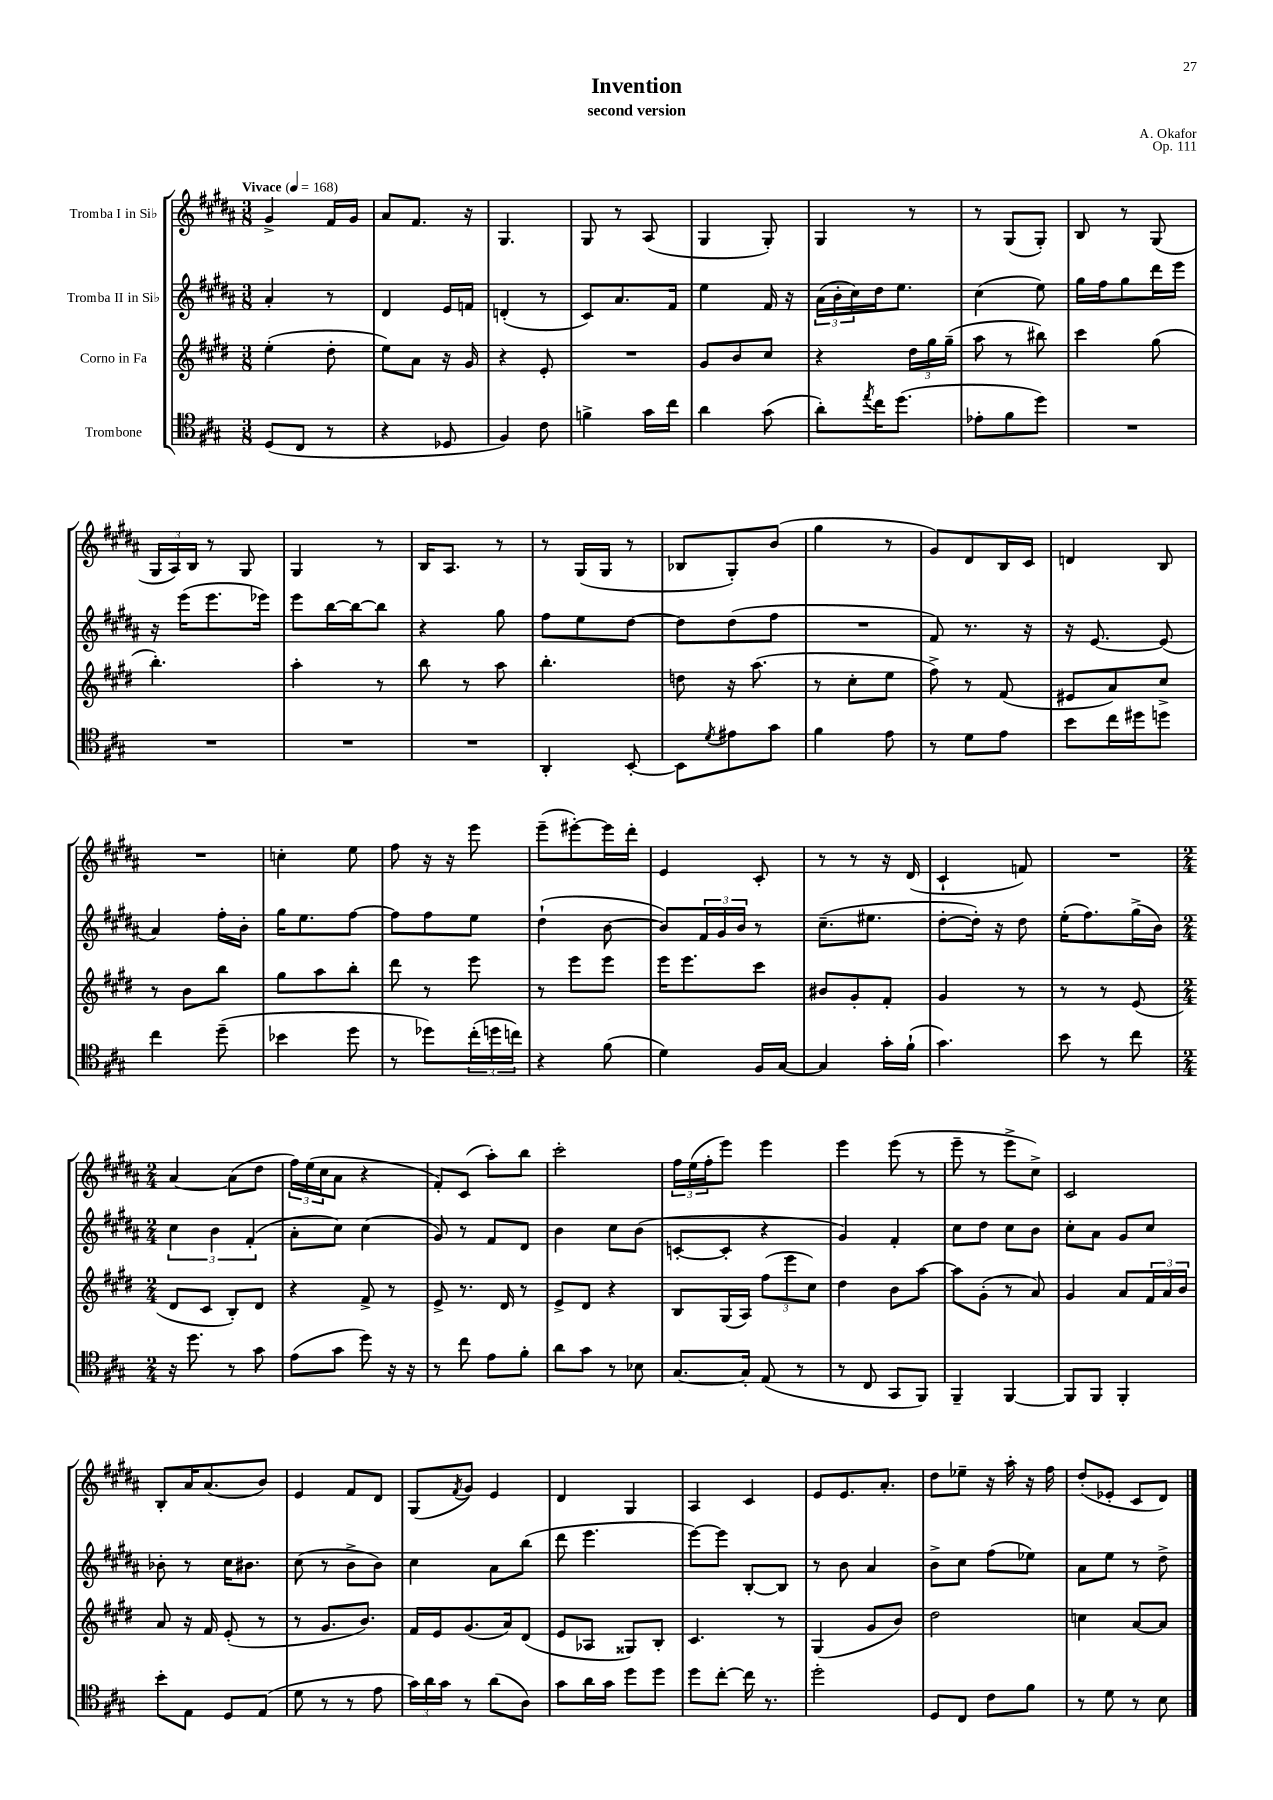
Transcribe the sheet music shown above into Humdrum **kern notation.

**kern	**kern	**kern	**kern
*staff4	*staff3	*staff2	*staff1
*clefC4	*clefG2	*clefG2	*clefG2
*k[f#c#g#]	*k[f#c#g#d#]	*k[f#c#g#d#a#]	*k[f#c#g#d#a#]
*M3/8	*M3/8	*M3/8	*M3/8
*MM168	*MM168	*MM168	*MM168
(8D/L	(4ee'\	4a#'/	4g#^/
8C#/J	.	.	.
8r	8dd#'\	8r	16f#/LL
.	.	.	16g#/JJ
=	=	=	=
4r	8ee\L)	4d#/	8a#/L
.	8a\J	.	8.f#/J
8D-/	16r	16e/LL	.
.	16g#/	16f/JJ	16r
=	=	=	=
4F#/)	4r	(4d'/	4.G#/
8c#\	8e'/	8r	.
=	=	=	=
4f^\	4.r	8c#/L)	8G#/
.	.	8.a#/	8r
16g#\LL	.	.	(8A#/
16cc#\JJ	.	16f#/Jk	.
=	=	=	=
4a\	8g#/L	4ee\	4G#/
.	8b/	.	.
(8g#\	8cc#/J	16f#/	8G#'/)
.	.	16r	.
=	=	=	=
8a'\L)	4r	(24a#\LL	4G#/
.	.	24b'\	.
.	.	24cc#\)	.
8qee/	.	.	.
16cc#\K	.	16dd#\J	.
(8.dd\J	.	8.ee\J	.
.	24dd#\LL	.	8r
.	24gg#\	.	.
.	(24gg#~\JJ	.	.
=	=	=	=
8e-'\L	8aa\	(4cc#\	8r
8f#\	8r	.	(8G#/L
8dd\J)	8bb#\)	8ee\)	8G#'/J)
=	=	=	=
4.r	4ccc#\	16gg#\LL	8B/
.	.	16ff#\J	.
.	.	8gg#\	8r
.	(8gg#\	16ddd#\L	(8G#/
.	.	16eee\JJ	.
=	=	=	=
4.r	4.bb'\)	16r	24G#/LL
.	.	.	24A#/)
.	.	(16eee\LK	.
.	.	.	24B/JJ
.	.	8.eee\	8r
.	.	.	8G#/
.	.	16eee-\Jk)	.
=	=	=	=
4.r	4aa'\	8eee\L	4G#/
.	.	[16bb\L	.
.	.	16bb\_J	.
.	8r	8bb\]J	8r
=	=	=	=
4.r	8bb\	4r	16B/LK
.	.	.	8.A#/J
.	8r	.	.
.	8aa\	8gg#\	8r
=	=	=	=
4AA'/	4.bb'\	8ff#\L	8r
.	.	8ee\	(16G#/LL
.	.	.	16G#/JJ
[8BB'/	.	[8dd#\J	8r
=	=	=	=
8BB\]L	8dd\	8dd#\]L	8B-/L
8qd/	.	.	.
8e#\	16r	(8dd#\	8G#'/)
.	(8.aa\	.	.
8g#\J	.	8ff#\J	(8b/J
=	=	=	=
4f#\	8r	4.r	4gg#\
.	8cc#'\L	.	.
8e\	8ee\J	.	8r
=	=	=	=
8r	8ff#^\)	8f#/)	8g#/L)
8d\L	8r	8.r	8d#/
8e\J	(8f#/	.	16B/L
.	.	16r	16c#/JJ
=	=	=	=
8b\L	8e#/L	16r	4d/
.	.	[8.e/	.
16cc#\L	8a/)	.	.
16dd#\J	.	.	.
8dd\J	8cc#^/J	(8e/]	8B/
=	=	=	=
4cc#\	8r	4a#/)	4.r
.	8b\L	.	.
(8dd~\	8bb\J	16ff#'\LL	.
.	.	16b'\JJ	.
=	=	=	=
4b-\	8gg#\L	16gg#\LK	4cc'\
.	.	8.ee\	.
.	8aa\	.	.
8dd\	8bb'\J	[8ff#\J	8ee\
=	=	=	=
8r	8ddd#\	8ff#\]L	8ff#\
8dd-\L)	8r	8ff#\	16r
.	.	.	16r
(24cc#'\L	8eee\	8ee\J	8eee\
24dd\	.	.	.
24cc\JJ)	.	.	.
=	=	=	=
4r	8r	(4dd#`\	(8eee~\L
.	8eee\L	.	[8eee#'\)
(8f#\	8eee\J	[8b\	16eee#\]L
.	.	.	16ddd#'\JJ
=	=	=	=
4d\)	16eee\LK	8b/]L)	4e/
.	8.eee\	.	.
.	.	24f#/L	.
.	.	24g#/	.
.	.	24b/JJ	.
16F#/LL	8ccc#\J	8r	8c#'/
[16G#/JJ	.	.	.
=	=	=	=
4G#/]	8b#/L	(8.cc#~\L	8r
.	8g#'/	.	8r
.	.	8.ee#\J	.
16g#'\LL	8f#'/J	.	16r
(16f#`\JJ	.	.	(16d#/
=	=	=	=
4.g#\)	4g#/	[8dd#'\L	4c#`/
.	.	16dd#'\]Jk)	.
.	.	16r	.
.	8r	8dd#\	8f/)
=	=	=	=
8b\	8r	(16ee'\LK	4.r
.	.	8.ff#\)	.
8r	8r	.	.
8cc#\	(8e/	(16gg#^\L	.
.	.	16b\JJ)	.
=	=	=	=
*M2/4	*M2/4	*M2/4	*M2/4
16r	8d#/L	6cc#\	[4a#/
8.dd\	.	.	.
.	8c#/J	.	.
.	.	6b\	.
8r	8B'/L)	.	(8a#\]L
.	.	(6f#'/	.
8g#\	8d#/J	.	8dd#\J
=	=	=	=
(8e\L	4r	8a#'\L	24ff#\LL)
.	.	.	(24ee\
.	.	.	24cc#\J
8g#\J	.	8cc#\J)	8a#\J
8dd\)	8f#^/	(4cc#\	4r
16r	8r	.	.
16r	.	.	.
=	=	=	=
8r	8e^/	8g#/)	8f#'/L)
8cc#\	8.r	8r	(8c#/J
8e\L	.	8f#/L	8aa#'\L)
.	16d#/	.	.
8f#'\J	8r	8d#/J	8bb\J
=	=	=	=
8a\L	8e^/L	4b\	2ccc#'\
8g#\J	8d#/J	.	.
8r	4r	8cc#\L	.
8B-\	.	(8b\J	.
=	=	=	=
[8.G#/L	8B/L	[8c'/L	24ff#\LL
.	.	.	(24ee\
.	.	.	24ff#'\J
.	(16G#/L	8c'/]J	8eee\J)
16G#'/]Jk	16A/JJ)	.	.
(8E/	(12ff#\L	4r	4eee\
.	12eee\	.	.
8r	.	.	.
.	12cc#\J)	.	.
=	=	=	=
8r	4dd#\	4g#/)	4eee\
8C#/	.	.	.
8GG#/L	8b\L	4f#'/	(8eee\
8FF#/J)	[8aa\J	.	8r
=	=	=	=
4FF#~/	8aa\]L	8cc#\L	8eee~\
.	(8g#'\J	8dd#\J	8r
[4FF#/	8r	8cc#\L	8eee^\L
.	8a/)	8b\J	8cc#^\J)
=	=	=	=
8FF#/]L	4g#/	8cc#'\L	2c#/
8FF#/J	.	8a#\J	.
4FF#'/	8a/L	8g#/L	.
.	24f#/L	8cc#/J	.
.	24a/	.	.
.	24b/JJ	.	.
=	=	=	=
8b'\L	8a/	8b-'\	8B'/L
8E\J	16r	8r	16a#/K
.	16f#/	.	(8.a#/
8D/L	(8e'/	16cc#\LK	.
.	.	8.b#\J	.
(8E/J	8r	.	8b/J)
=	=	=	=
8d\	8r	(8cc#\	4e/
8r	8.g#/L	8r	.
8r	.	8b^\L	8f#/L
.	8.b/J)	.	.
8e\	.	8b\J)	8d#/J
=	=	=	=
24g#\LL)	16f#/LL	4cc#\	(8G#/L
24a\	.	.	.
.	16e/J	.	.
24g#\JJ	.	.	.
.	.	.	8qf#/
8r	(8.g#/	.	8g#/J)
(8a\L	.	8a#\L	4e/
.	16a/k)	.	.
8A\J)	(8d#/J	(8bb\J	.
=	=	=	=
8g#\L	8e/L	8ddd#\	4d#/
16a\L	8A-/J	4.eee\	.
16g#\JJ	.	.	.
8dd\L	8G##/L)	.	4G#/
8dd\J	8B'/J	.	.
=	=	=	=
8dd\L	4.c#/	[8eee\L)	4A#/
[8cc#'\J	.	8eee\]J	.
16cc#\]	.	[8B'/L	4c#/
8.r	.	.	.
.	8r	8B/]J	.
=	=	=	=
2dd'\	(4G#/	8r	8e/L
.	.	8b\	8.e/
.	8g#/L	4a#/	.
.	.	.	8.a#'/J
.	8b/J)	.	.
=	=	=	=
8D/L	2dd#\	8b^\L	8dd#\L
8C#/J	.	8cc#\J	8ee-~\J
8c#\L	.	(8ff#\L	16r
.	.	.	16aa#'\
8f#\J	.	8ee-\J)	16r
.	.	.	16ff#\
=	=	=	=
8r	4cc\	8a#\L	(8dd#'/L
8d\	.	8ee\J	8e-'/J
8r	[8a/L	8r	8c#/L
8B\	8a/]J	8dd#^\	8d#/J)
==	==	==	==
*-	*-	*-	*-
